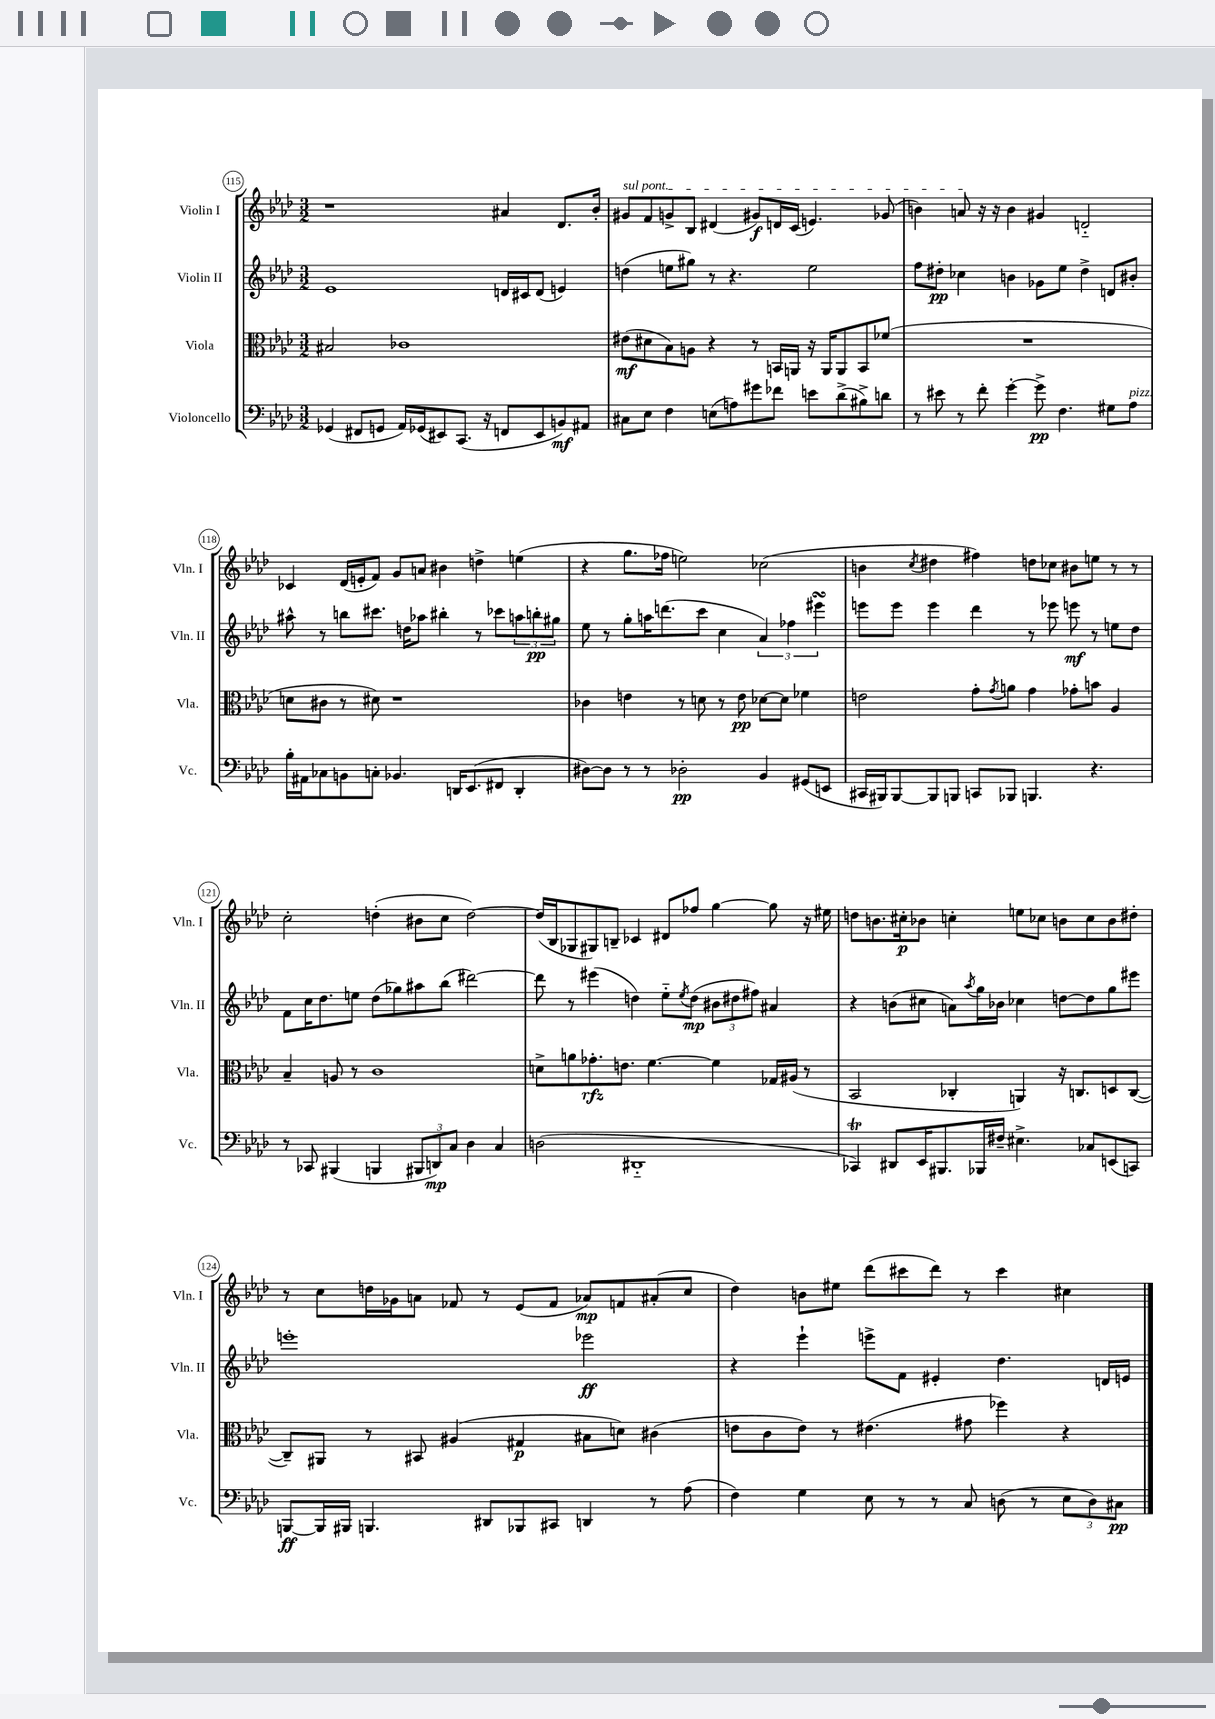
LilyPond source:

<<
\new StaffGroup <<
\new Staff = "s0" \with { instrumentName = "Violin I" shortInstrumentName = "Vln. I" } {
    \clef treble \key aes \major \numericTimeSignature \time 3/2
    r1 ais'4 des'8. bes'16-. |
    \once \override TextSpanner.bound-details.left.text = \markup { \italic "sul pont." } gis'8\startTextSpan f'8 g'8-> bes8 dis'4( gis'8\f) d'16 c'16( e'4.) ges'8( |
    b'4) a'8\stopTextSpan r16 r16 b'4 gis'4 d'2-_ |
    ces'4 des'16( e'16-. f'8) g'8 a'8 bis'4 d''4-> e''4( |
    r4 g''8. fes''16 e''2) ces''2( |
    b'4 \acciaccatura { c''8 } dis''4 fis''4) d''8 ces''8 bis'8 e''8 r8 r8 |
    c''2-. d''4-.( bis'8 c''8 d''2~) |
    d''16( bes16 ges8 gis8) b8-- ces'4 dis'8 fes''8 g''4~ g''8 r16 eis''16 |
    d''8 b'8. cis''16-.\p bes'8 c''4-. e''8 ces''8 b'8 ces''8 b'8 dis''8-. |
    r8 c''8 d''16 ges'16 a'8 fes'8 r8 ees'8( fes'8 aes'8\mp) f'8 ais'8-.( c''8 |
    des''4) b'8 eis''8 des'''8( cis'''8 des'''8) r8 cis'''4 cis''4 \bar "|." |
}
\new Staff = "s1" \with { instrumentName = "Violin II" shortInstrumentName = "Vln. II" } {
    \clef treble \key aes \major \numericTimeSignature \time 3/2
    ees'1 d'16 cis'16 d'8( e'4) |
    d''4( e''8 gis''8) r8 r4. e''2 |
    f''8 dis''8-.\pp ces''4 b'4 ges'8 ees''8 dis''4-> d'8 bis'8-. |
    ais''8-^ r8 b''8 cis'''8. d''16 aes''8 bis''4-. r8 ces'''8 \tuplet 3/2 { a''8 b''8-.\pp gis''8 } |
    ees''8 r8 g''8-. a''16 d'''8.( c'''8 c''4 \tuplet 3/2 { aes'4) fes''4 eis'''4\turn } |
    e'''8 e'''8 e'''4 des'''4 r8 ees'''8 e'''8\mf r8 e''8 des''8 |
    f'8 c''16 des''8. e''8 des''8( ges''8) ais''8 bes''8( dis'''2~) |
    dis'''8 r8 eis'''4( d''4) ees''8-_ \acciaccatura { ees''8 } d''8\mp( \tuplet 3/2 { bis'8 dis''8 fis''8) } ais'4 |
    r4 b'8( cis''8 a'8) \acciaccatura { aes''8 } g''16 bes'16 ces''4 d''8~ d''8 g''8 eis'''8 |
    e'''1-. ees'''2\ff |
    r4 ees'''4-! e'''8-> f'8 eis'4-. des''4. d'16 e'16 \bar "|." |
}
\new Staff = "s2" \with { instrumentName = "Viola" shortInstrumentName = "Vla." } {
    \clef alto \key aes \major \numericTimeSignature \time 3/2
    bis2 ces'1 |
    eis'8\mf( dis'8 bes8) a8 r4 r8 b,16 a,16 r16 a,16 a,8 b,8 fes'8( |
    R1. |
    d'8 cis'8 r8 dis'8) r1 |
    ces'4 e'4 r8 d'8 r8 e'8\pp des'8~ des'8 fes'4 |
    e'2 g'8-. \acciaccatura { g'8 } a'8 g'4 ges'8-. b'8 aes4 |
    bes4-- a8 r8 c'1 |
    d'8-> a'8 ges'8.-.\rfz e'8. f'4.~ f'4 ges16 ais16( r8 |
    bes,2 ces4-. a,4) r16 c8. d8 c8~( |
    c8--) ais,8 r8 bis,8 ais4( gis4\p bis8 d'8) cis'4( |
    e'8 c'8 e'8) r8 eis'4.( gis'8 fes''4) r4 \bar "|." |
}
\new Staff = "s3" \with { instrumentName = "Violoncello" shortInstrumentName = "Vc." } {
    \clef bass \key aes \major \numericTimeSignature \time 3/2
    ges,4( fis,8 g,8 aes,16) ges,16( eis,8) c,8.( r16 f,8 eis,8 b,8\mf) ais,8 |
    cis8 ees8 f4 e8( a8) gis'8 fes'8 e'8 des'8->( bis8->) d'8 |
    r8 eis'8 r8 f'8-. g'4~-. g'8->\pp f4. gis8 aes8^\markup { \italic "pizz." } |
    bes16-. ais,16 ces8 b,8 c8-. bes,4. d,16 ees,8.( fis,8 d,4-. |
    dis8~) dis8 r8 r8 des2-.\pp bes,4 gis,8( e,8 |
    cis,16 bis,,16) bis,,8~ bis,,8 b,,8 c,8 bes,,8 b,,4. r4. |
    r8 ces,8 bis,,4( b,,4 \tuplet 3/2 { bis,,8 d,8\mp) c8 } des4 c4 |
    d2( dis,1-_ |
    ces,4\trill) dis,8 ees,16 bis,,8. bes,,16 fis16-- eis4.-> ces8 e,8( c,8) |
    b,,8~\ff b,,16 bis,,16 b,,4. dis,8 bes,,8 cis,8 d,4 r8 aes8( |
    f4) g4 ees8 r8 r8 c8 d8( r8 \tuplet 3/2 { ees8 d8) cis8\pp } \bar "|." |
}
>>
>>
\layout { \context { \Score currentBarNumber = #115 \override BarNumber.stencil = #(make-stencil-circler 0.1 0.3 ly:text-interface::print) } }
